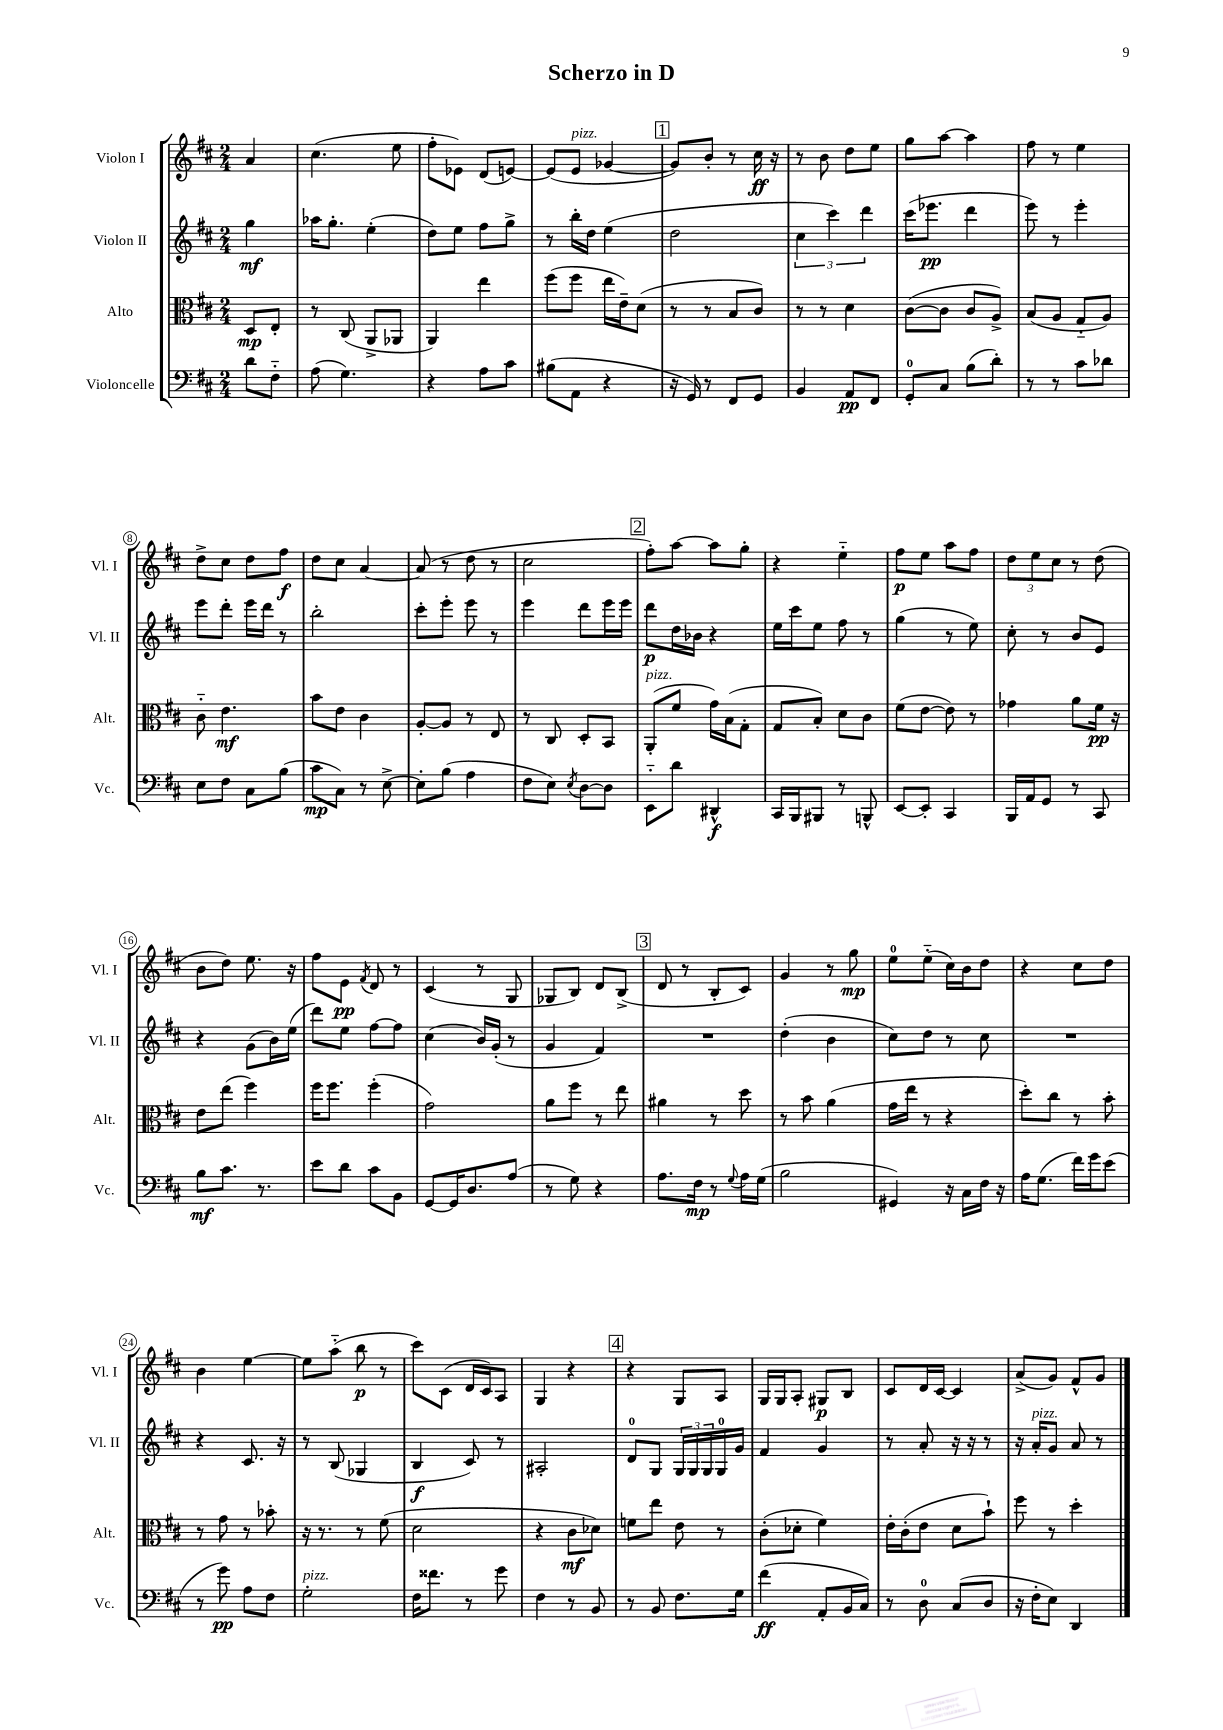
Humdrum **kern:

**kern	**kern	**kern	**kern
*staff4	*staff3	*staff2	*staff1
*clefF4	*clefC3	*clefG2	*clefG2
*k[f#c#]	*k[f#c#]	*k[f#c#]	*k[f#c#]
*M2/4	*M2/4	*M2/4	*M2/4
8d	8D	4gg	4a
8F#'~	8E'	.	.
=	=	=	=
(8A	8r	16aa-	(4.cc#
.	.	8.gg'	.
4.G)	(8C#	.	.
.	8AA^	(4ee'	.
.	8AA-	.	8ee
=	=	=	=
4r	4AA)	8dd)	8ff#'
.	.	8ee	8e-)
8A	4ee	8ff#	(8d
8c#	.	8gg^	[8e)
=	=	=	=
(8B#	(8ff#	8r	(8e]
8AA	8ff#	16bb'	8e
.	.	16dd	.
4r	16ee	(4ee	[4g-
.	16e~)	.	.
.	(8d	.	.
=	=	=	=
16r	8r	2dd	8g-])
16GG)	.	.	.
8r	8r	.	8b'
8FF#	8B	.	8r
8GG	8c#)	.	16cc#
.	.	.	16r
=	=	=	=
4BB	8r	6cc#	8r
.	8r	.	8b
.	.	6ccc#)	.
8AA	4d	.	8dd
.	.	6ddd	.
8FF#	.	.	8ee
=	=	=	=
8GG'	([8c#	(16ccc#	8gg
.	.	8.eee-	.
8C#	8c#]	.	[8aa
(8B	8c#	4ddd	4aa]
8d')	8A^)	.	.
=	=	=	=
8r	(8B	8eee)	8ff#
8r	8A	8r	8r
8c#	8G'~	4eee'	4ee
8d-	8A)	.	.
=	=	=	=
8E	8c#'~	8eee	8dd^
8F#	4.e	8ddd'	8cc#
8C#	.	16eee	8dd
.	.	16ddd	.
(8B	.	8r	8ff#
=	=	=	=
8c#	8b	2bb'	8dd
8C#)	8e	.	8cc#
8r	4c#	.	[4a
[8E^	.	.	.
=	=	=	=
8E']	[8A'	8ccc#'	(8a]
(8B	8A]	8eee'	8r
4A	8r	8eee	8dd
.	8E	8r	8r
=	=	=	=
8F#	8r	4eee	2cc#
8E)	8C#	.	.
8qE	.	.	.
[8D	8D'	8ddd	.
8D]	8BB	16eee	.
.	.	16eee	.
=	=	=	=
8EE'~	(8AA'	8ddd	8ff#')
8d	8f#	16dd	[8aa
.	.	16b-	.
4DD#^^	16g)	4r	8aa]
.	(16B	.	.
.	8G'	.	8gg'
=	=	=	=
16CC#	8G	16ee	4r
16BBB	.	16ccc#	.
8BBB#	8B')	8ee	.
8r	8d	8ff#	4ee'~
8BBB^^	8c#	8r	.
=	=	=	=
[8EE	(8f#	(4gg	8ff#
8EE']	[8e	.	8ee
4CC#	8e])	8r	8aa
.	8r	8ee)	8ff#
=	=	=	=
16BBB	4g-	8cc#'	12dd
16AA	.	.	.
.	.	.	12ee
8GG	.	8r	.
.	.	.	12cc#
8r	8a	8b	8r
8CC#	16f#	8e	(8dd
.	16r	.	.
=	=	=	=
8B	8e	4r	8b
8.c#	(8ee	.	8dd)
.	4ff#)	(8g	8.ee
8.r	.	.	.
.	.	16b)	.
.	.	(16ee	16r
=	=	=	=
8e	16ff#	8ddd)	8ff#
.	8.ff#	.	.
8d	.	8ee	8e
.	.	.	8qf#
8c#	(4ff#'	[8ff#	8d
8BB	.	8ff#]	8r
=	=	=	=
[8GG	2g)	(4cc#	(4c#
16GG]	.	.	.
8.D	.	.	.
.	.	16b)	8r
.	.	(16g'	.
(8A	.	8r	8G
=	=	=	=
8r	8a	4g	8G-
8G)	8ff#	.	8B)
4r	8r	4f#)	8d
.	8ee	.	(8B^
=	=	=	=
8.A	4a#	2r	8d
.	.	.	8r
16F#	.	.	.
8r	8r	.	8B'
8qqG	.	.	.
16A	8dd	.	8c#)
(16G	.	.	.
=	=	=	=
2B	8r	(4dd'	4g
.	8b	.	.
.	(4a	4b	8r
.	.	.	8gg
=	=	=	=
4GG#)	16g	8cc#)	8ee
.	16ee	.	.
.	8r	8dd	(8ee'~
16r	4r	8r	16cc#)
16C#	.	.	16b
16F#	.	8cc#	8dd
16r	.	.	.
=	=	=	=
16A	8dd')	2r	4r
(8.G	.	.	.
.	8cc#	.	.
16f#)	8r	.	8cc#
16g	.	.	.
(8e	8b'	.	8dd
=	=	=	=
8r	8r	4r	4b
8g)	8g	.	.
8A	8r	8.c#	[4ee
8F#	8b-'	.	.
.	.	16r	.
=	=	=	=
2G'	16r	8r	8ee]
.	8.r	.	.
.	.	(8B	(8aa'~
.	8r	4G-	8bb
.	(8f#	.	8r
=	=	=	=
16F#	2d	4B	8ccc#)
8.f##	.	.	.
.	.	.	(8c#
8r	.	8c#)	16d
.	.	.	16c#)
8g	.	8r	8A
=	=	=	=
4F#	4r	2A#'	4G
8r	8c#	.	4r
8BB	8d-)	.	.
=	=	=	=
8r	8f	8d	4r
8BB	8ee	8G	.
8.F#	8e	24G	8G
.	.	24G	.
.	.	24G	.
.	8r	16G	8A
16G	.	16g	.
=	=	=	=
(4f#	(8c#'	4f#	16G
.	.	.	16G
.	8d-'	.	8A'
8AA'	4f#)	4g	8G#
16BB	.	.	8B
16C#)	.	.	.
=	=	=	=
8r	16e'	8r	8c#
.	(16c#'	.	.
8D	8e	8a'	16d
.	.	.	[16c#
(8C#	8d	16r	4c#]
.	.	16r	.
8D	8b`)	8r	.
=	=	=	=
16r	8ff#	16r	(8a^
16F#'	.	16a'	.
8E)	8r	8g	8g)
4DD	4dd'	8a	8f#^^
.	.	8r	8g
==	==	==	==
*-	*-	*-	*-
